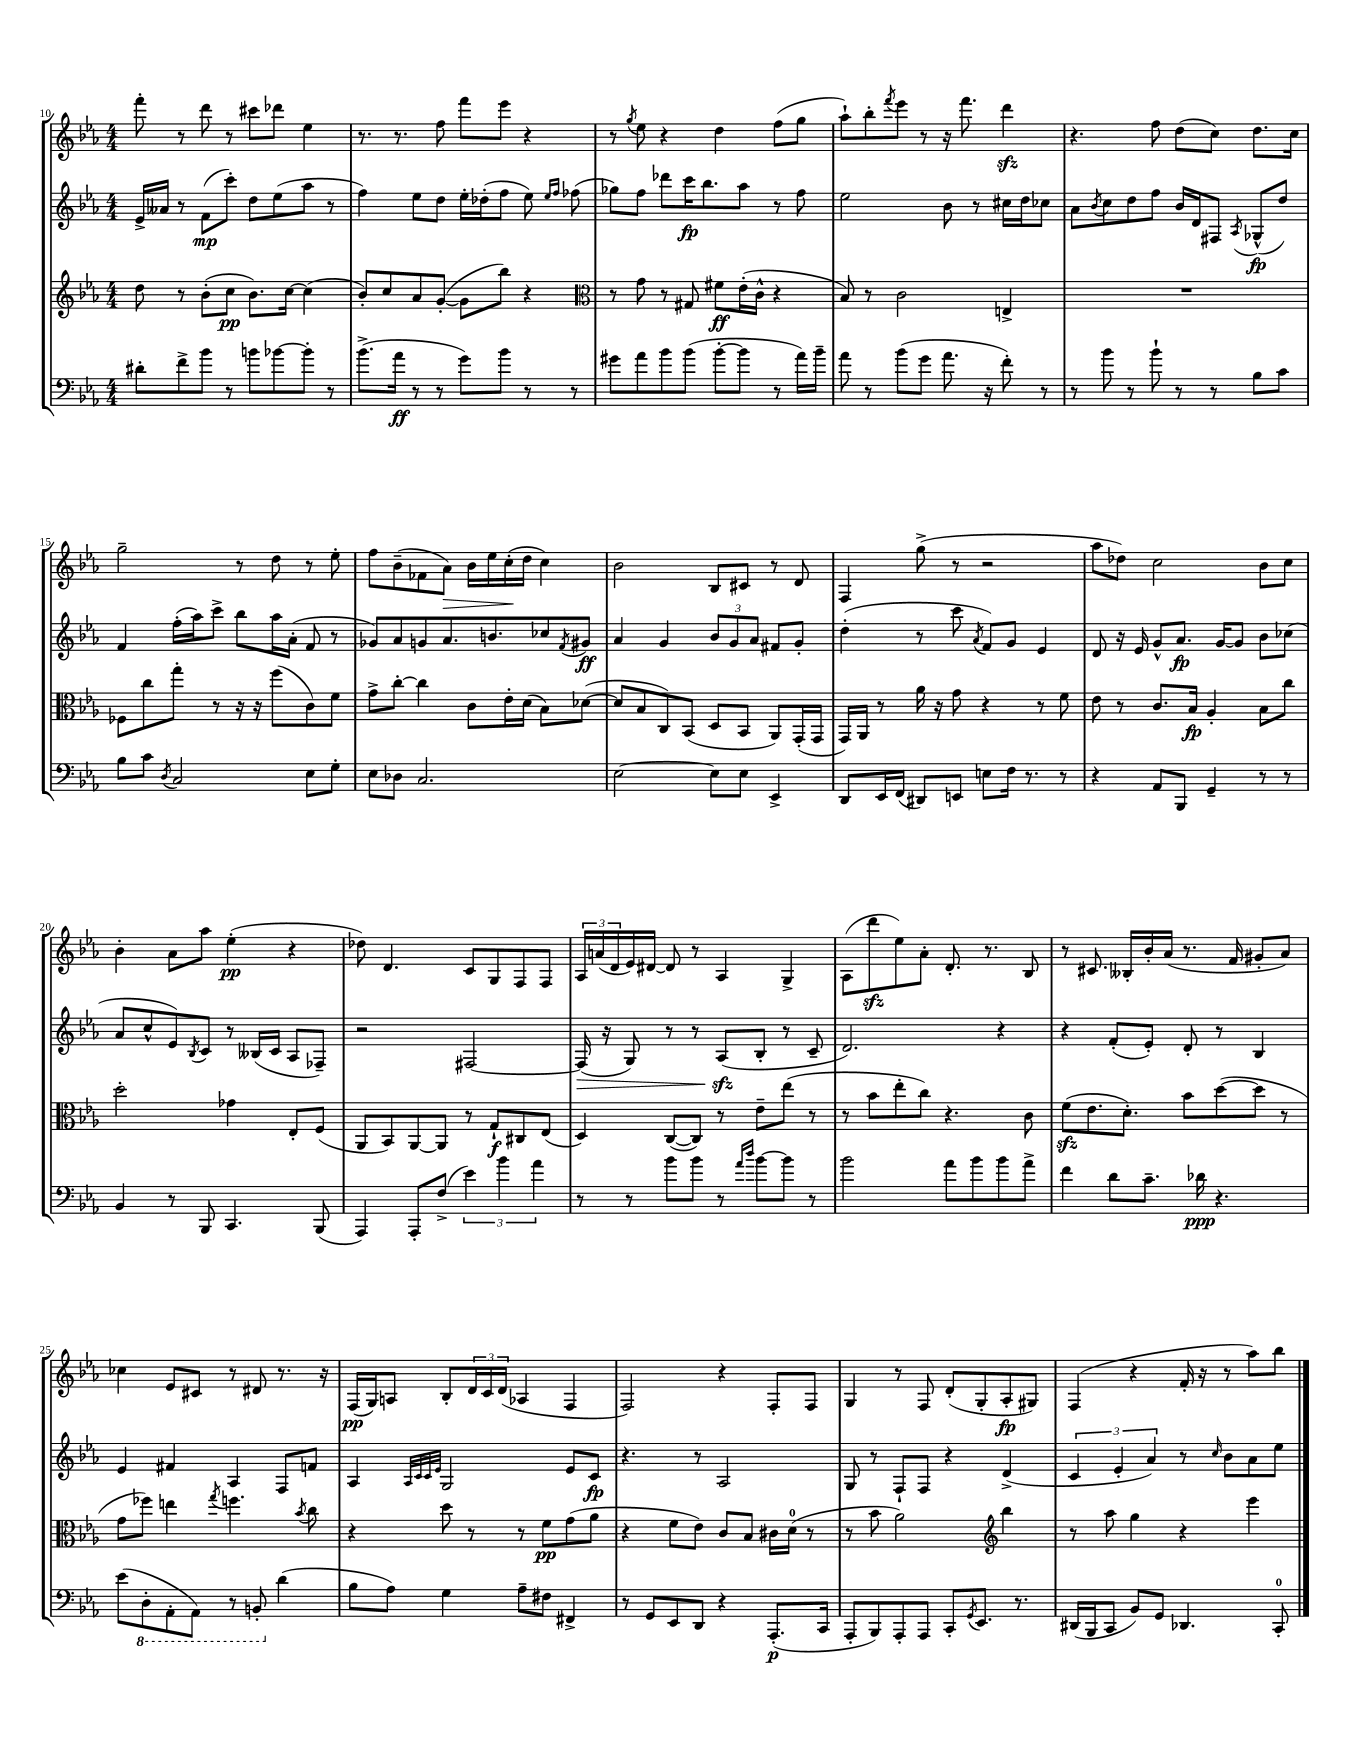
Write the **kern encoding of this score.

**kern	**dynam	**kern	**dynam	**kern	**dynam	**kern	**dynam
*part4	*part4	*part3	*part3	*part2	*part2	*part1	*part1
*staff4	*staff4	*staff3	*staff3	*staff2	*staff2	*staff1	*staff1
*clefF4	*	*clefG2	*	*clefG2	*	*clefG2	*
*k[b-e-a-]	*	*k[b-e-a-]	*	*k[b-e-a-]	*	*k[b-e-a-]	*
*M4/4	*	*M4/4	*	*M4/4	*	*M4/4	*
=10	=10	=10	=10	=10	=10	=10	=10
8d#X'\L	.	8dd\	.	16e-^/LL	.	8fff'\	.
.	.	.	.	16a--X/JJ	.	.	.
8f^\	.	8r	.	8r	.	8r	.
8b-\J	.	(8b-'\L	.	(8f\L	mp	8ddd\	.
8r	.	8cc\J	pp	8ccc'\J)	.	8r	.
8bn\L	.	8.b-\L)	.	8dd\L	.	8ccc#X\L	.
[8b-X\	.	.	.	(8ee-\	.	8ddd-X\J	.
.	.	[16cc\Jk	.	.	.	.	.
8b-'\J]	.	(4cc\]	.	8aa-\J	.	4ee-\	.
8r	.	.	.	8r	.	.	.
=11	=11	=11	=11	=11	=11	=11	=11
(8.b-^\L	.	8b-'/L)	.	4ff\)	.	8.r	.
.	.	8cc/	.	.	.	.	.
16a-\Jk	ff	.	.	.	.	8.r	.
8r	.	8a-/	.	8ee-\L	.	.	.
8r	.	([8g'/J	.	8dd\J	.	8ff\	.
8g\L)	.	8g\L]	.	16ee-'\LL	.	8fff\L	.
.	.	.	.	(16dd-X'\J	.	.	.
8b-\J	.	8bb-\J)	.	8ff\J	.	8eee-\J	.
8r	.	4r	.	8ee-\)	.	4r	.
.	.	.	.	16qqee-/LL	.	.	.
.	.	.	.	16qqff/JJ	.	.	.
8r	.	.	.	(8ff-X\	.	.	.
=12	=12	=12	=12	=12	=12	=12	=12
*	*	*clefC3	*	*	*	*	*
8g#X\L	.	8r	.	8gg-X\L)	.	8r	.
.	.	.	.	.	.	8qgg/	.
8a-\	.	8g\	.	8ff\J	.	8ee-\	.
8b-\	.	8r	.	8ddd-X\L	.	4r	.
(8b-\J	.	8G#X/	.	16ccc\K	fp	.	.
.	.	.	.	8.bb-\	.	.	.
[8b-'\L	.	8f#X\L	ff	.	.	4dd\	.
8b-\J]	.	(16e-'\L	.	8aa-\J	.	.	.
.	.	16c^^\JJ	.	.	.	.	.
8r	.	4r	.	8r	.	(8ff\L	.
16a-\LL)	.	.	.	8ff\	.	8gg\J	.
16b-~\JJ	.	.	.	.	.	.	.
=13	=13	=13	=13	=13	=13	=13	=13
8a-\	.	8B-/)	.	2ee-\	.	8aa-`\L)	.
8r	.	8r	.	.	.	8bb-'\	.
.	.	.	.	.	.	8qfff/	.
(8b-\L	.	2c\	.	.	.	8eee-\J	.
8g\J	.	.	.	.	.	8r	.
8.a-\	.	.	.	8b-\	.	16r	.
.	.	.	.	.	.	8.fff\	.
.	.	.	.	8r	.	.	.
16r	.	.	.	.	.	.	.
8f'\)	.	4En^/	.	16cc#X\LL	.	4dddzz\	.
.	.	.	.	16dd\J	.	.	.
8r	.	.	.	8cc-X\J	.	.	.
=14	=14	=14	=14	=14	=14	=14	=14
8r	.	1r	.	8a-\L	.	4.r	.
.	.	.	.	8qb-/	.	.	.
8b-\	.	.	.	8cc\	.	.	.
8r	.	.	.	8dd\	.	.	.
8b-`\	.	.	.	8ff\J	.	8ff\	.
8r	.	.	.	16b-/LL	.	(8dd\L	.
.	.	.	.	16d/J	.	.	.
8r	.	.	.	8F#X/J	.	8cc\J)	.
.	.	.	.	8qA-/	.	.	.
8B-\L	.	.	.	(8G-X^^/L	fp	8.dd\L	.
8c\J	.	.	.	8dd/J)	.	.	.
.	.	.	.	.	.	16cc\Jk	.
!!LO:LB:g=z
=15	=15	=15	=15	=15	=15	=15	=15
8B-\L	.	8F-X\L	.	4f/	.	2gg~\	.
8c\J	.	8cc\	.	.	.	.	.
8qD/	.	.	.	.	.	.	.
2C/	.	8gg'\J	.	(16ff'\LL	.	.	.
.	.	.	.	16aa-\J)	.	.	.
.	.	8r	.	8ccc^\J	.	.	.
.	.	16r	.	8bb-\L	.	8r	.
.	.	16r	.	.	.	.	.
.	.	(8ff\L	.	16aa-\L	.	8dd\	.
.	.	.	.	(16a-'\JJ	.	.	.
8E-\L	.	8c\)	.	8f/	.	8r	.
8G'\J	.	8f\J	.	8r	.	8ee-'\	.
=16	=16	=16	=16	=16	=16	=16	=16
8E-\L	.	8g^\L	.	8g-X/L)	.	8ff\L	.
8D-X\J	.	[8cc'\J	.	8a-/	.	(8b-~\	.
2.C/	.	4cc\]	.	8gn/	.	8f-X\	.
!	!	!	!	!	!	!	!LO:HP:b
.	.	.	.	8.a-/	.	8a-\J)	>
.	.	8c\L	.	.	.	16b-\LL	.
.	.	.	.	8.bn/	.	16ee-\	.
.	.	16e-'\L	.	.	.	(16cc'\	.
.	.	(16d\JJ	.	.	.	16dd\JJ	]
.	.	8B-\L)	.	8cc-X/	.	4cc\)	.
.	.	.	.	8qf/	.	.	.
.	.	([8d-X\J	.	8g#X/J	ff	.	.
=17	=17	=17	=17	=17	=17	=17	=17
[2E-\	.	8d-/L]	.	4a-/	.	2b-\	.
.	.	8B-/	.	.	.	.	.
.	.	8C/)	.	4g/	.	.	.
.	.	(8BB-/J	.	.	.	.	.
8E-\L]	.	8D/L	.	12b-/L	.	8B-/L	.
.	.	.	.	12g/	.	.	.
8E-\J	.	8BB-/J	.	.	.	8c#X/J	.
.	.	.	.	12a-/J	.	.	.
4EE-^/	.	8AA-/L)	.	8f#X/L	.	8r	.
.	.	(16GG'/L	.	8g'/J	.	8d/	.
.	.	16GG/JJ	.	.	.	.	.
=18	=18	=18	=18	=18	=18	=18	=18
8DD/L	.	16GG/LL)	.	(4dd'\	.	4F/	.
.	.	16AA-/JJ	.	.	.	.	.
16EE-/L	.	8r	.	.	.	.	.
(16FF/JJ	.	.	.	.	.	.	.
8DD#X/L)	.	16a-\	.	8r	.	(8gg^\	.
.	.	16r	.	.	.	.	.
8EEn/J	.	8g\	.	8ccc\	.	8r	.
.	.	.	.	8qa-/	.	.	.
8En\L	.	4r	.	8f/L)	.	2r	.
16F\Jk	.	.	.	8g/J	.	.	.
8.r	.	.	.	.	.	.	.
.	.	8r	.	4e-/	.	.	.
8r	.	8f\	.	.	.	.	.
=19	=19	=19	=19	=19	=19	=19	=19
4r	.	8e-\	.	8d/	.	8aa-\L	.
.	.	8r	.	16r	.	8dd-X\J)	.
.	.	.	.	16e-/	.	.	.
8AA-/L	.	8.c/L	.	8g^^/L	.	2cc\	.
8BBB-/J	.	.	.	8.a-/J	fp	.	.
.	.	16B-/Jk	fp	.	.	.	.
4GG~/	.	4A-'/	.	.	.	.	.
.	.	.	.	[16g/KL	.	.	.
.	.	.	.	8g/J]	.	.	.
8r	.	8B-\L	.	8b-\L	.	8b-\L	.
8r	.	8cc\J	.	(8cc-X\J	.	8cc\J	.
!!LO:LB:g=z
=20	=20	=20	=20	=20	=20	=20	=20
4BB-/	.	2dd'\	.	8a-/L	.	4b-'\	.
.	.	.	.	8cc^^/	.	.	.
8r	.	.	.	8e-/)	.	8a-\L	.
.	.	.	.	8qB-/	.	.	.
8BBB-/	.	.	.	8c/J	.	8aa-\J	.
4.CC/	.	4g-X\	.	8r	.	(4ee-'\	pp
.	.	.	.	(16B--X/LL	.	.	.
.	.	.	.	16c/JJ	.	.	.
.	.	8E-'/L	.	8A-/L	.	4r	.
(8BBB-/	.	(8F/J	.	8F-X~/J)	.	.	.
=21	=21	=21	=21	=21	=21	=21	=21
4AAA-/)	.	8AA-/L	.	2r	.	8dd-X\)	.
.	.	8BB-/)	.	.	.	4.d/	.
8AAA-'/L	.	[8AA-/	.	.	.	.	.
(8F^/J	.	8AA-/J]	.	.	.	.	.
6e-\)	.	8r	.	[2F#X/	.	8c/L	.
.	.	8G`/L	f	.	.	8G/	.
6b-\	.	.	.	.	.	.	.
.	.	8C#X/	.	.	.	8F/	.
6a-\	.	.	.	.	.	.	.
.	.	(8E-/J	.	.	.	8F/J	.
=22	=22	=22	=22	=22	=22	=22	=22
!	!	!	!	!	!LO:HP:b	!	!
8r	.	4D/)	.	(16F#/]	>	24A-/LL	.
.	.	.	.	.	.	(24an/	.
.	.	.	.	16r	.	.	.
.	.	.	.	.	.	24d/	.
8r	.	.	.	8G/)	.	16e-/)	.
.	.	.	.	.	.	[16d#X/JJ	.
8b-\L	.	([8C/L	.	8r	.	8d#/]	.
8b-\J	.	8C/J])	.	8r	.	8r	.
8r	.	8r	.	(8A-zz/L	.	4A-/	.
16qqa-/LL	.	.	.	.	.	.	.
16qqdd/JJ	.	.	.	.	.	.	.
[8b-\L	.	8e-~\L	.	8B-'/J	]	.	.
8b-\J]	.	(8ee-\J	.	8r	.	4G^/	.
8r	.	8r	.	8c~/	.	.	.
=23	=23	=23	=23	=23	=23	=23	=23
2b-\	.	8r	.	2.d/)	.	(8A-\L	.
.	.	8b-\L	.	.	.	8dddzz\	.
.	.	8ee-'\	.	.	.	8ee-\)	.
.	.	8cc\J)	.	.	.	8a-'\J	.
8a-\L	.	4.r	.	.	.	8.d'/	.
8b-\	.	.	.	.	.	.	.
.	.	.	.	.	.	8.r	.
8b-\	.	.	.	4r	.	.	.
8a-^\J	.	8c\	.	.	.	8B-/	.
=24	=24	=24	=24	=24	=24	=24	=24
4f\	.	(8fzz\L	.	4r	.	8r	.
.	.	8.e-\	.	.	.	8.c#X/	.
8d\L	.	.	.	(8f'/L	.	.	.
.	.	8.d'\J)	.	.	.	16B--X'/LL	.
8.c~\J	.	.	.	8e-'/J)	.	16b-'/	.
.	.	.	.	.	.	(16a-/JJ	.
.	.	8b-\L	.	8d'/	.	8.r	.
16d-X\	ppp	.	.	.	.	.	.
4.r	.	([8dd\	.	8r	.	.	.
.	.	.	.	.	.	16f/	.
.	.	8dd\J]	.	4B-/	.	8g#X'/L	.
.	.	8r	.	.	.	8a-/J)	.
!!LO:LB:g=z
=25	=25	=25	=25	=25	=25	=25	=25
(8e-\L	.	8g\L	.	4e-/	.	4cc-X\	.
*8ba	*	*	*	*	*	*	*
8DD'\	.	8ff-X\J)	.	.	.	.	.
8AAA-'\	.	4een\	.	4f#X/	.	8e-/L	.
8AAA-\J)	.	.	.	.	.	8c#X/J	.
.	.	8qgg/	.	.	.	.	.
8r	.	4.ffn\	.	4A-/	.	8r	.
8BBBn'/	.	.	.	.	.	8d#X/	.
*X8ba	*	*	*	*	*	*	*
(4d\	.	.	.	8F/L	.	8.r	.
.	.	8qb-/	.	.	.	.	.
.	.	8cc\	.	8fn/J	.	.	.
.	.	.	.	.	.	16r	.
=26	=26	=26	=26	=26	=26	=26	=26
8B-\L	.	4r	.	4A-/	.	(16F/LL	pp
.	.	.	.	.	.	16G/J)	.
8A-\J)	.	.	.	.	.	8An/J	.
.	.	.	.	32qqA-/LLL	.	.	.
.	.	.	.	32qqc/	.	.	.
.	.	.	.	32qqc/	.	.	.
.	.	.	.	32qqe-/JJJ	.	.	.
4G\	.	8dd\	.	2G/	.	8B-'/L	.
.	.	8r	.	.	.	24d/L	.
.	.	.	.	.	.	24c/	.
.	.	.	.	.	.	(24d/JJ	.
8A-~\L	.	8r	.	.	.	4A-X/	.
8F#X\J	.	8f\L	pp	.	.	.	.
4FF#X^/	.	(8g\	.	8e-/L	.	4F/	.
.	.	8a-\J	.	8c/J	fp	.	.
=27	=27	=27	=27	=27	=27	=27	=27
8r	.	4r	.	4.r	.	2F/)	.
8GG/L	.	.	.	.	.	.	.
8EE-/	.	8f\L	.	.	.	.	.
8DD/J	.	8e-\J)	.	8r	.	.	.
4r	.	8c/L	.	2A-/	.	4r	.
.	.	8B-/J	.	.	.	.	.
(8.AAA-'/L	p	16c#X\LL	.	.	.	8F'/L	.
.	.	(16d\JJ	.	.	.	.	.
.	.	8r	.	.	.	8F/J	.
16CC/Jk	.	.	.	.	.	.	.
=28	=28	=28	=28	=28	=28	=28	=28
8AAA-'/L	.	8r	.	8G/	.	4G/	.
8BBB-/)	.	8b-\	.	8r	.	.	.
8AAA-'/	.	2a-\)	.	8F`/L	.	8r	.
8AAA-/J	.	.	.	8F/J	.	8F/	.
8CC'/L	.	.	.	4r	.	(8d'/L	.
8qGG/	.	.	.	.	.	.	.
8.EE-/J	.	.	.	.	.	8G'/	.
*	*	*clefG2	*	*	*	*	*
.	.	4bb-\	.	(4d^/	.	8A-'/	fp
8.r	.	.	.	.	.	.	.
.	.	.	.	.	.	8G#X/J)	.
=29	=29	=29	=29	=29	=29	=29	=29
(16DD#X/LL	.	8r	.	6c/	.	(4F/	.
16BBB-/J	.	.	.	.	.	.	.
8CC/J	.	8aa-\	.	.	.	.	.
.	.	.	.	6e-'/	.	.	.
8BB-/L)	.	4gg\	.	.	.	4r	.
.	.	.	.	6a-/)	.	.	.
8GG/J	.	.	.	.	.	.	.
4.DD-X/	.	4r	.	8r	.	16f'/	.
.	.	.	.	.	.	16r	.
.	.	.	.	16qqcc/	.	.	.
.	.	.	.	8b-\L	.	8r	.
.	.	4eee-\	.	8a-\	.	8aa-\L)	.
8CC'/	.	.	.	8ee-\J	.	8bb-\J	.
==	==	==	==	==	==	==	==
*-	*-	*-	*-	*-	*-	*-	*-
